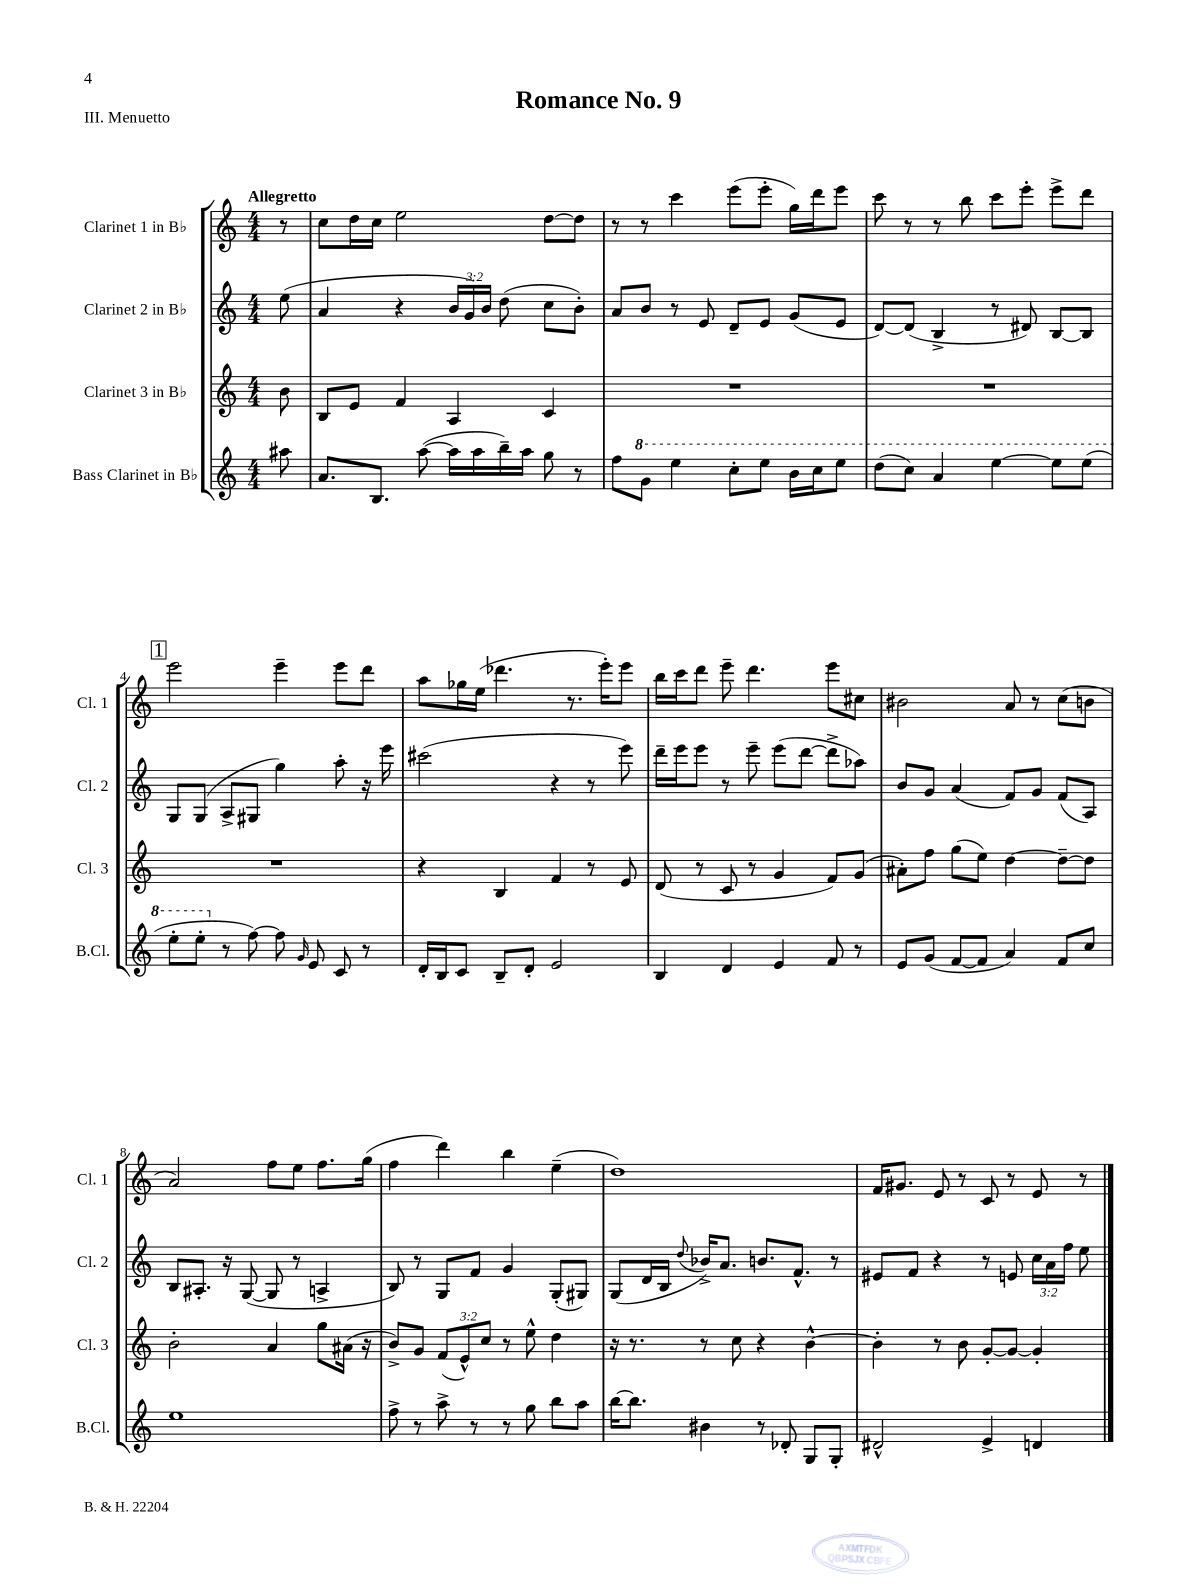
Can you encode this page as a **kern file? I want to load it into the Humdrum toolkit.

**kern	**kern	**kern	**kern
*part4	*part3	*part2	*part1
*staff4	*staff3	*staff2	*staff1
*I"Bass Clarinet in B♭	*I"Clarinet 3 in B♭	*I"Clarinet 2 in B♭	*I"Clarinet 1 in B♭
*I'B.Cl.	*I'Cl. 3	*I'Cl. 2	*I'Cl. 1
*clefG2	*clefG2	*clefG2	*clefG2
*k[]	*k[]	*k[]	*k[]
*M4/4	*M4/4	*M4/4	*M4/4
=	=	=	=
!	!	!	!LO:TX:a:B:t=Allegretto
8aa#X\	8b\	(8ee\	8r
=1	=1	=1	=1
8.a/L	8B/L	4a/	8cc\L
.	8e/J	.	16dd\L
8.B/J	.	.	16cc\JJ
.	4f/	4r	2ee\
([8aa\	.	.	.
16aa\LL]	4A/	24b/LL	.
.	.	24g/)	.
16aa\	.	.	.
.	.	24b/JJ	.
16bb~\)	.	(8dd\	.
16aa\JJ	.	.	.
8gg\	4c/	8cc\L	[8dd\L
8r	.	8b'\J)	8dd\J]
=2	=2	=2	=2
8ff\L	1r	8a/L	8r
*8va	*	*	*
8gg\J	.	8b/J	8r
4eee\	.	8r	4ccc\
.	.	8e/	.
8ccc'\L	.	8d~/L	(8eee\L
8eee\J	.	8e/J	8eee'\J
16bb\LL	.	(8g/L	16gg\LL)
16ccc\J	.	.	16ddd\J
8eee\J	.	8e/J	8eee\J
=3	=3	=3	=3
(8ddd\L	1r	[8d/L)	8ccc\
8ccc\J)	.	(8d/J]	8r
4aa/	.	4B^/	8r
.	.	.	8bb\
[4eee\	.	8r	8ccc\L
.	.	8d#X/)	8eee'\J
8eee\L]	.	[8B/L	8eee^\L
(8eee\J	.	8B/J]	8ddd\J
!!LO:LB:g=z
!!LO:REH:place=s1:t=1
=4	=4	=4	=4
8eee'\L	1r	8G/L	2eee\
8eee'\J	.	(8G/J	.
*X8va	*	*	*
8r	.	8A^/L	.
[8ff\)	.	8G#X/J	.
8ff\]	.	4gg\)	4eee~\
16qqg/	.	.	.
8e/	.	.	.
8c/	.	8aa'\	8eee\L
8r	.	16r	8ddd\J
.	.	16eee\	.
=5	=5	=5	=5
16d'/LL	4r	(2ccc#X\	8aa\L
16B/J	.	.	.
8c/J	.	.	16gg-X\L
.	.	.	(16ee\JJ
8B~/L	4B/	.	4.ddd-X\
8d'/J	.	.	.
2e/	4f/	4r	.
.	.	.	8.r
.	8r	8r	.
.	.	.	16eee'\KL)
.	8e/	8eee\)	8eee\J
=6	=6	=6	=6
4B/	(8d/	16ddd~\LL	16bb\LL
.	.	16eee\J	16ccc\J
.	8r	8eee\J	8ddd\J
4d/	8c/	8r	8eee~\
.	8r	8eee~\	4.ddd\
4e/	4g/	(8eee\L	.
.	.	[8ddd\J	.
8f/	8f/L)	8ddd^\L]	8eee\L
8r	(8g/J	8aa-X\J)	8cc#X\J
=7	=7	=7	=7
8e/L	8a#X'\L)	8b/L	2b#X\
(8g/J	8ff\J	8g/J	.
[8f/L	(8gg\L	(4a/	.
8f/J]	8ee\J)	.	.
4a/)	[4dd\	8f/L)	8a/
.	.	8g/J	8r
8f/L	8dd~\L_	(8f/L	(8cc\L
8cc/J	8dd\J]	8A/J)	8bn\J
!!LO:LB:g=z
=8	=8	=8	=8
1ee	2b'\	8B/L	2a/)
.	.	8.A#X'/J	.
.	.	16r	.
.	.	([8G/	.
.	4a/	8G/]	8ff\L
.	.	8r	8ee\J
.	8gg\L	4An^/	8.ff\L
.	(16a#X\Jk	.	.
.	16r	.	(16gg\Jk
=9	=9	=9	=9
8ff^\	8b^/L)	8B/)	4ff\
8r	8g/J	8r	.
8aa^\	(12f/L	8G/L	4ddd\)
.	12e^^/)	.	.
8r	.	8f/J	.
.	12cc/J	.	.
8r	8r	4g/	4bb\
8gg\	8ee^^\	.	.
8bb\L	4dd\	(8G'/L	(4ee~\
8aa\J	.	8G#X/J)	.
=10	=10	=10	=10
[16bb\KL	16r	(8G/L	1dd)
8.bb\J]	8.r	.	.
.	.	16d/L	.
.	.	16B/JJ	.
.	.	8qqdd/	.
4b#X\	8r	16b-X^/KL)	.
.	.	8.a/J	.
.	8cc\	.	.
8r	4r	8.bn/L	.
8d-X'/	.	.	.
.	.	8.f^^/J	.
8G/L	[4b^^\	.	.
8G'/J	.	8r	.
=11	=11	=11	=11
2d#X^^/	4b'\]	8e#X/L	16f/KL
.	.	.	8.g#X/J
.	.	8f/J	.
.	8r	4r	8e/
.	8b\	.	8r
4e^/	[8g'/L	8r	8c/
.	8g/J_	8en/	8r
4dn/	4g'/]	24cc\LL	8e/
.	.	24a\	.
.	.	24ff\JJ	.
.	.	8ee\	8r
==	==	==	==
*-	*-	*-	*-
